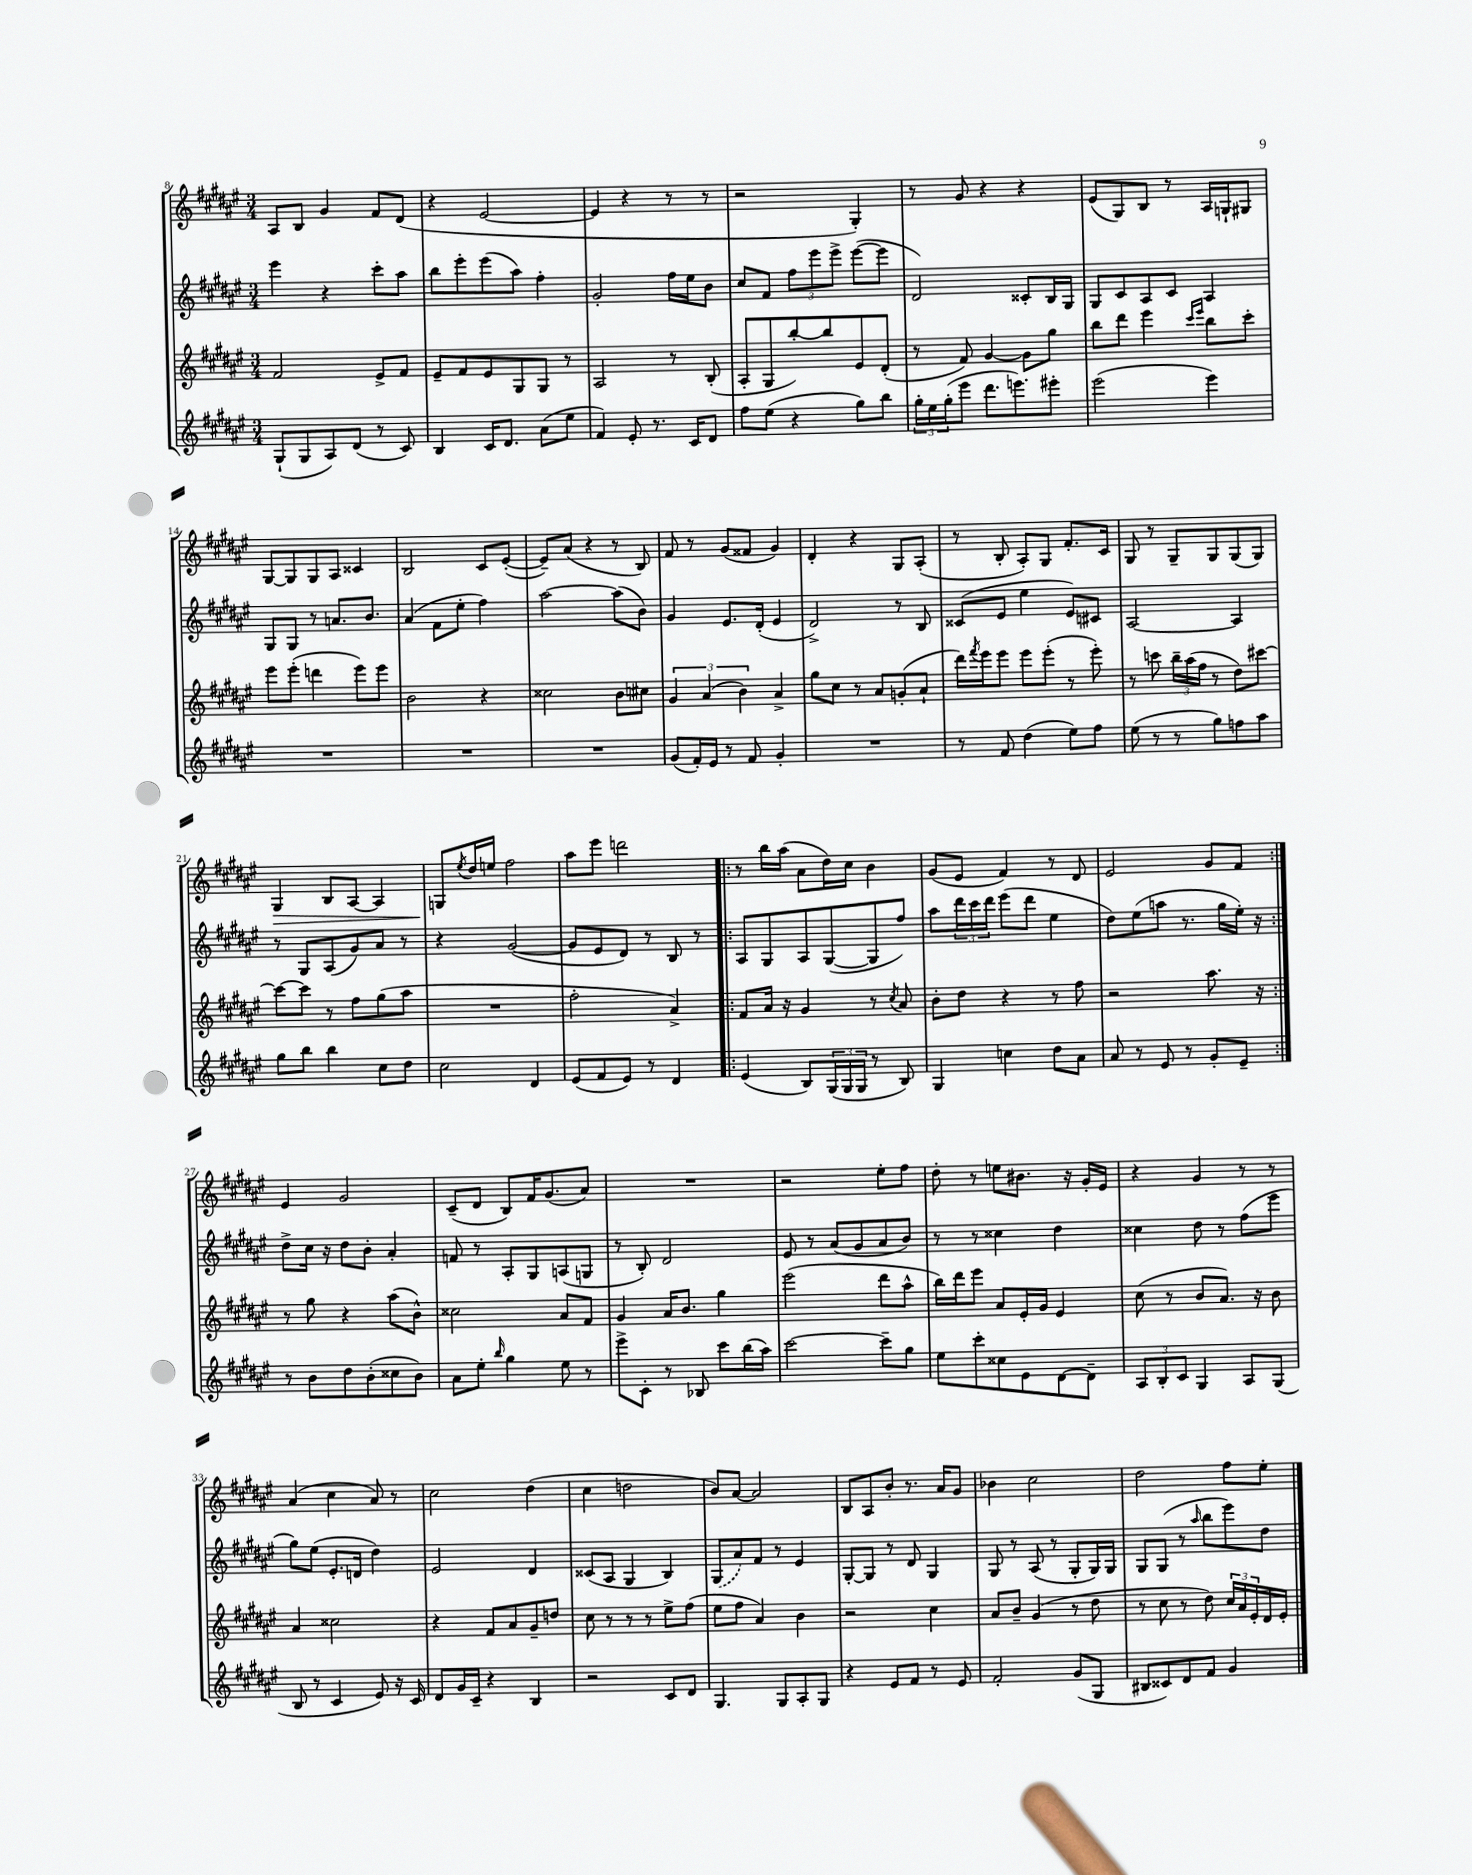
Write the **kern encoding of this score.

**kern	**kern	**kern	**kern
*staff4	*staff3	*staff2	*staff1
*clefG2	*clefG2	*clefG2	*clefG2
*k[f#c#g#d#a#e#]	*k[f#c#g#d#a#e#]	*k[f#c#g#d#a#e#]	*k[f#c#g#d#a#e#]
*M3/4	*M3/4	*M3/4	*M3/4
(8G#`/L	2f#/	4eee#\	8A#/L
8G#/	.	.	8B/J
8A#/)	.	4r	4g#/
(8d#/J	.	.	.
8r	8e#^/L	8ccc#'\L	8f#/L
8c#/)	8f#/J	8aa#\J	(8d#/J
=	=	=	=
4B/	8e#~/L	8bb\L	4r
.	8f#/	8eee#'\	.
16c#/LK	8e#/	(8eee#\	[2e#/
8.d#/J	.	.	.
.	8G#/	8aa#\J)	.
(8a#\L	8G#/J	4ff#'\	.
8ee#\J	8r	.	.
=	=	=	=
4f#/)	2A#/	2g#'/	4e#/]
8e#'/	.	.	4r
8.r	.	.	.
.	8r	16ff#\LL	8r
16c#/LK	.	16ee#\J	.
8d#/J	(8B'/	8b\J	8r
=	=	=	=
8ff#\L	8A#'/L	8cc#/L	2r
(8ee#\J	8G#/	8f#/J	.
4r	[8bb'/)	12ff#\L	.
.	.	12eee#\	.
.	8bb/]	.	.
.	.	12eee#^\J	.
8gg#\L)	8e#/	([8eee#\L	4G#'/)
8bb\J	(8d#'/J	8eee#\]J	.
=	=	=	=
24gg#'\LL	8r	2d#/)	8r
24ee#\	.	.	.
(24gg#'\J	.	.	.
8eee#\J	8f#/)	.	8g#/
8.ddd#\L	[4g#/	.	4r
8.eee\)	.	.	.
.	8g#\]L	8c##'/L	4r
8eee#'\J	8gg#\J	16B/L	.
.	.	16G#/JJ	.
=	=	=	=
(2eee#\	8bb\L	8G#/L	(8e#/L
.	8ddd#\J	8c#/	8G#/)
.	4eee#\	8A#/	8B/J
.	.	8c#/J	8r
.	16qqccc#/LL	.	.
.	16qqeee#/JJ	.	.
4eee#\)	8bb\L	4A#/	16A#/LL
.	.	.	16G`/J
.	8ccc#'\J	.	8G#/J
=	=	=	=
2.r	8eee#\L	8G#/L	[8G#/L
.	(8eee#'\J	8G#/J	8G#/]
.	4ddd\	8r	8G#/
.	.	8.a/L	8A#/J
.	8eee#\L)	.	4c##/
.	.	8.b/J	.
.	8eee#\J	.	.
=	=	=	=
2.r	2b\	(4a#/	2B/
.	.	8f#\L	.
.	.	8ee#'\J	.
.	4r	4ff#\)	8c#/L
.	.	.	([8e#'/J
=	=	=	=
2.r	2cc##\	[2aa#\	8e#~/]L)
.	.	.	(8a#/J
.	.	.	4r
.	8b\L	(8aa#\]L	8r
.	8cc#\J	8b\J)	8B/)
=	=	=	=
(8g#/L	6g#/	4g#/	8f#/
16f#'/L)	.	.	8r
.	(6a#/	.	.
16e#/JJ	.	.	.
8r	.	8.e#/L	(8g#/L
.	6b\)	.	.
8f#/	.	.	8f##/J
.	.	(16d#'/Jk	.
4g#'/	4a#^/	4e#/	4g#/)
=	=	=	=
2.r	8gg#\L	2d#^/)	4d#'/
.	8cc#\J	.	.
.	8r	.	4r
.	8a#/L	.	.
.	(8g'/	8r	8G#/L
.	8a#`/J	8B/	(8A#'/J
=	=	=	=
8r	16ddd#\LL)	(8c##/L	8r
.	8qfff#/	.	.
.	16eee#\J	.	.
8f#/	8eee#\J	8e#/J	8B'/
(4dd#\	8eee#\L	4ee#\	8A#'/L)
.	(8eee#'\J	.	8G#/J
8ee#\L)	8r	8e#/L)	8.f#'/L
8ff#\J	8eee#'\)	8c#/J	.
.	.	.	16c#/Jk
=	=	=	=
(8ee#\	8r	[2A#/	8G#/
8r	8ccc\	.	8r
8r	24bb~\LL	.	8G#~/L
.	(24aa#\	.	.
.	24ff#\JJ	.	.
8gg#\L)	8r	.	8G#/
8ff\	8dd#\L)	4A#/]	(8G#/
8aa#\J	[8ccc#\J	.	8G#/J)
=	=	=	=
8gg#\L	8ccc#\_L	8r	4G#/
8bb\J	8ccc#\]J	8G#/L	.
4bb\	8r	(8A#/	8B/L
.	8ff#\L	8g#/)	[8A#/J
8cc#\L	(8gg#\	8a#/J	4A#/]
8dd#\J	8aa#\J	8r	.
=	=	=	=
2cc#\	2.r	4r	8G/L
.	.	.	8qee#/
.	.	.	16dd#/L
.	.	.	16ee/JJ
.	.	([2g#/	2ff#\
4d#/	.	.	.
=	=	=	=
(8e#/L	2ff#'\	8g#/]L	8aa#\L
8f#/	.	8e#/	8eee#\J
8e#/J)	.	8d#/J)	2ddd\
8r	.	8r	.
4d#/	4a#^/)	8B/	.
.	.	8r	.
=!|:	=!|:	=!|:	=!|:
(4e#/	8f#/L	8A#/L	8r
.	16a#/Jk	8G#/	16bb\LL
.	16r	.	(16aa#\JJ
8B/L)	4g#/	8A#/	8a#\L
(24G#/L	.	([8G#/	16dd#\L)
24G#/	.	.	.
.	.	.	16cc#\JJ
24G#/JJ	.	.	.
8r	8r	8G#/]	4b\
.	8qcc#/	.	.
8B/)	8a#/	8ff#/J)	.
=	=	=	=
4G#/	8b'\L	8aa#\L	(8g#/L
.	8dd#\J	24ddd#\L	8e#/J
.	.	24ccc#\	.
.	.	24ddd#\JJ	.
4cc\	4r	(8eee#\L	4f#/)
.	.	8ddd#\J	.
8dd#\L	8r	4ee#\	8r
8a#\J	8ff#\	.	8d#/
=	=	=	=
8a#/	2r	8dd#\L)	2e#/
8r	.	(8ee#\	.
8e#/	.	8aa\J	.
8r	.	8.r	.
8g#'/L	8.aa#\	.	8g#/L
.	.	16gg#\LL	.
8e#~/J	.	16ee#'\JJ)	8f#/J
.	16r	16r	.
=:|!	=:|!	=:|!	=:|!
8r	8r	8dd#^\L	4e#/
8b\L	8gg#\	16cc#\Jk	.
.	.	16r	.
8dd#\	4r	8dd#\L	2g#/
(8b'\	.	8b'\J	.
8cc##\	(8aa#\L	4a#'/	.
8b\J)	8b^^\J)	.	.
=	=	=	=
8a#\L	2cc##\	8f/	(8c#~/L
8ee#'\J	.	8r	8d#/J
16qqbb/	.	.	.
4gg#\	.	8A#'/L	8B/L)
.	.	8G#/	16f#/K
.	.	.	(8.g#/
8ee#\	8a#/L	(8A/	.
8r	8f#/J	8G/J	8a#/J)
=	=	=	=
8eee#^\L	4g#/	8r	2.r
8c#'\J	.	8B'/)	.
8r	16a#/LK	2d#/	.
.	8.b/J	.	.
8B-/	.	.	.
8ccc#\L	4gg#\	.	.
(16bb\L	.	.	.
16aa#\JJ)	.	.	.
=	=	=	=
[2ccc#\	(2eee#\	8e#/	2r
.	.	8r	.
.	.	(8a#/L	.
.	.	8g#/	.
8ccc#~\]L	8ddd#\L	8a#/	8ee#'\L
8gg#\J	8aa#^^\J	8b/J)	8ff#\J
=	=	=	=
8ee#\L	16bb\LL)	8r	8dd#'\
.	16ddd#\J	.	.
8ccc#'\	8eee#\J	8r	8r
8cc##\	8a#/L	4cc##\	8ee\L
8e#\	16e#'/L	.	8.b#\J
.	16g#/JJ	.	.
[8d#\	4e#/	4dd#\	.
.	.	.	16r
8d#~\]J	.	.	16g#'/LL
.	.	.	16e#/JJ
=	=	=	=
12A#/L	(8cc#\	4cc##\	4r
12B'/	.	.	.
.	8r	.	.
12c#/J	.	.	.
4G#/	8b/L	8dd#\	4g#/
.	8.a#/J)	8r	.
8A#/L	.	(8ff#\L	8r
.	16r	.	.
(8G#/J	8b\	8eee#\J	8r
=	=	=	=
8B/	4a#/	8gg#\L)	(4a#/
8r	.	(8ee#\J	.
4c#/	2cc##\	8.e#'/L	4cc#\
.	.	16d/Jk	.
8e#/)	.	4dd#\)	8a#/)
16r	.	.	8r
16c#/	.	.	.
=	=	=	=
8d#/L	4r	2e#/	2cc#\
16g#/L	.	.	.
16c#~/JJ	.	.	.
4r	8f#/L	.	.
.	8a#/	.	.
4B/	8g#~/	4d#/	(4dd#\
.	8dd/J	.	.
=	=	=	=
2r	8cc#\	(8c##/L	4cc#\
.	8r	8A#/J	.
.	8r	4G#/	2dd\
.	8r	.	.
8c#/L	8ee#^\L	4B/)	.
8d#/J	(8ff#\J	.	.
=	=	=	=
4.G#/	8ee#\L	(8G#/L	8b/L)
.	8ff#\J	8a#/)	[8a#/J
.	4a#/)	8f#/J	2a#/]
8G#/L	.	8r	.
8A#'/	4b\	4e#/	.
8G#/J	.	.	.
=	=	=	=
4r	2r	[8G#'/L	8B/L
.	.	8G#/]J	8A#/
8e#/L	.	8r	8b'/J
8f#/J	.	8d#/	8.r
8r	4cc#\	4G#/	.
.	.	.	16a#/LK
8e#/	.	.	8g#/J
=	=	=	=
2f#'/	8a#/L	8G#/	4b-\
.	8b~/J	8r	.
.	(4g#/	(8A#/	2cc#\
.	.	8r	.
(8g#/L	8r	8G#'/L	.
8G#/J	8dd#\	16G#/L)	.
.	.	16G#/JJ	.
=	=	=	=
8B#/L	8r	8G#/L	2dd#\
8c##/)	8cc#\	(8G#/J	.
8d#/	8r	8r	.
.	.	16qqaa#/	.
8f#/J	8dd#\)	8bb\L	.
4g#/	24cc#/LL	8eee#\)	8ff#\L
.	24a#/	.	.
.	24e#'/	.	.
.	16d#/	8dd#\J	8ee#'\J
.	16e#'/JJ	.	.
==	==	==	==
*-	*-	*-	*-
